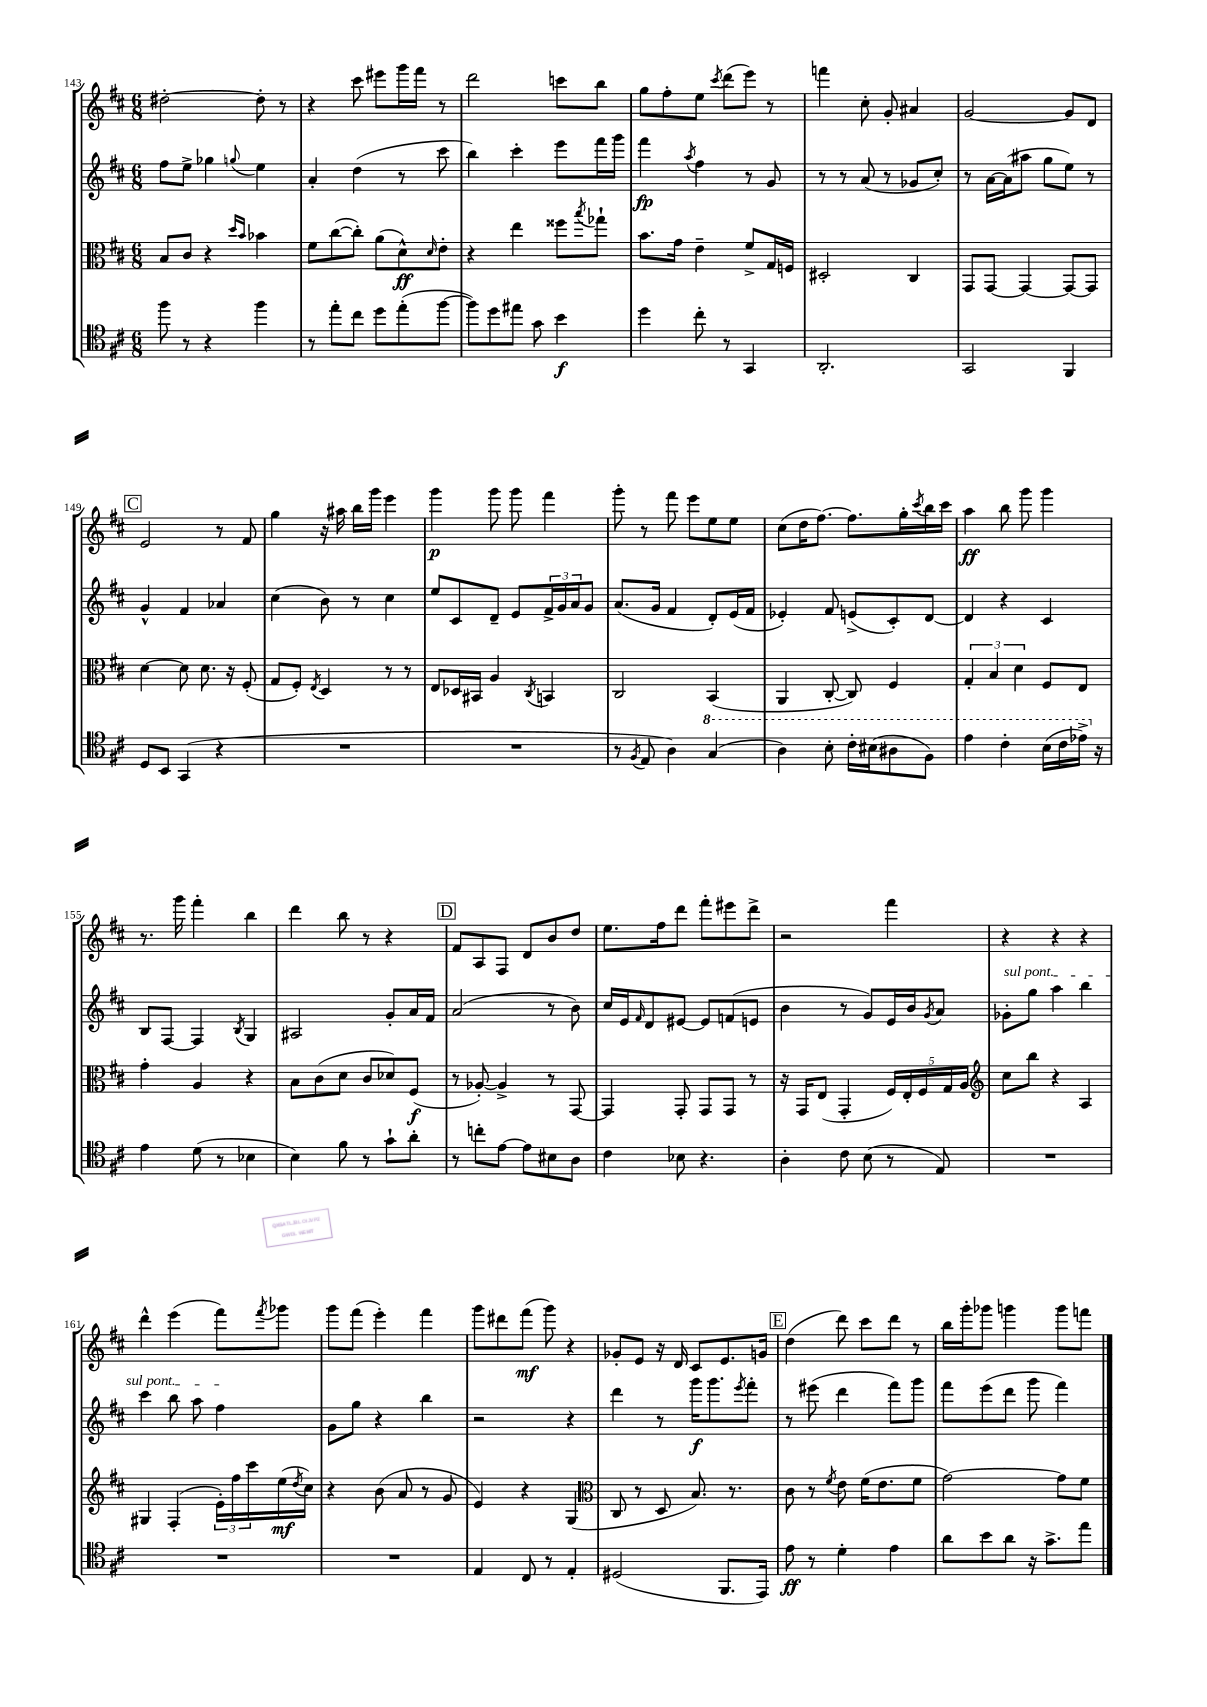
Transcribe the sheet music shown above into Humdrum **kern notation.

**kern	**kern	**kern	**kern
*staff4	*staff3	*staff2	*staff1
*clefC4	*clefC3	*clefG2	*clefG2
*k[f#c#]	*k[f#c#]	*k[f#c#]	*k[f#c#]
*M6/8	*M6/8	*M6/8	*M6/8
8ff#	8B	8ff#	[2dd#'
8r	8c#	8ee^	.
4r	4r	4gg-	.
.	16qqdd	.	.
.	16qqb	8qqgg	.
4ff#	4b-	4ee	8dd#']
.	.	.	8r
=	=	=	=
8r	8f#	4a'	4r
8ee'	([8cc#	.	.
8cc#	8cc#'])	(4dd	8ccc#
8dd	(8a	.	8eee#
(8ee'	8d^^)	8r	16ggg
.	.	.	16fff#
.	16qqd	.	.
[8ff#	8e'	8ccc#	8r
=	=	=	=
8ff#])	4r	4bb)	2ddd
8dd	.	.	.
8ee#	4ee	4ccc#'	.
8g	.	.	.
4b	8ff##	8eee	8ccc
.	8qbb	.	.
.	8gg-`	16fff#	8bb
.	.	16ggg	.
=	=	=	=
4dd	8.b	4fff#	8gg
.	.	.	8ff#'
.	16g	.	.
.	.	8qaa	.
8cc#'	4e~	4ff#	8ee
.	.	.	8qccc#
8r	.	.	(8ddd
4GG	8f#^	8r	8eee)
.	16G	8g	8r
.	16F	.	.
=	=	=	=
2.AA'	2D#'	8r	4fff
.	.	8r	.
.	.	(8a	8cc#'
.	.	8r	8g'
.	4C#	8g-	4a#
.	.	8cc#')	.
=	=	=	=
2GG	8GG	8r	[2g
.	[8GG	[16a	.
.	.	(16a]	.
.	4GG_	8aa#	.
.	.	8gg	.
4FF#	8GG_	8ee)	8g]
.	8GG]	8r	8d
=	=	=	=
8D	[4d	4g^^	2e
8BB	.	.	.
(4GG	8d]	4f#	.
.	8.d	.	.
4r	.	4a-	8r
.	16r	.	.
.	(8F#'	.	8f#
=	=	=	=
2.r	8G	(4cc#	4gg
.	8F#')	.	.
.	8qE	.	.
.	4D	8b)	16r
.	.	.	16aa#
.	.	8r	16bb
.	.	.	16ggg
.	8r	4cc#	4eee
.	8r	.	.
=	=	=	=
2.r	8E	8ee	4ggg
.	16D-	8c#	.
.	16BB#	.	.
.	4A	8d~	8ggg
.	.	8e	8ggg
.	8qC#	.	.
.	4BB	24f#^	4fff#
.	.	24g	.
.	.	24a	.
.	.	8g	.
=	=	=	=
8r	2C#	(8.a	8ggg'
8qF#	.	.	.
8E	.	.	8r
.	.	16g	.
4A)	.	4f#	8fff#
.	.	.	8eee
(4g	(4BB	8d')	8ee
.	.	(16e	8ee
.	.	16f#	.
=	=	=	=
4a)	4AA	4e-')	(8cc#
.	.	.	16dd
.	.	.	[8.ff#)
8b'	[8C#'	8f#	.
16cc#'	8C#])	(8e^	8.ff#]
(16b#	.	.	.
8a#	4F#	8c#')	.
.	.	.	16gg'
.	.	.	8qccc#
8f#)	.	[8d	16bb
.	.	.	16ccc#
=	=	=	=
4ee	6G'	4d]	4aa
.	6B	.	.
4cc#'	.	4r	8bb
.	6d	.	.
.	.	.	8ggg
(16b	8F#	4c#	4ggg
16cc#	.	.	.
16ee-^)	8E	.	.
16r	.	.	.
=	=	=	=
4e	4g'	8B	8.r
.	.	[8F#	.
.	.	.	16ggg
(8d	4A	4F#]	4fff#'
8r	.	.	.
.	.	8qB	.
4B-	4r	4G	4bb
=	=	=	=
4B)	8B	2A#	4ddd
.	(8c#	.	.
8f#	8d	.	8bb
8r	8c#	.	8r
8g`	8d-)	8g'	4r
8a'	(8F#	16a	.
.	.	16f#	.
=	=	=	=
8r	8r	(2a	8f#
8cc'	[8A-')	.	8A
[8e	4A-^]	.	8F#
8e]	.	.	8d
8B#	8r	8r	8b
8A	[8GG	8b)	8dd
=	=	=	=
4c#	4GG]	16cc#	8.ee
.	.	16e	.
.	.	16qqf#	.
.	.	8d	.
.	.	.	16ff#
8B-	8GG'	[8e#	8ddd
4.r	8GG	8e#]	8fff#'
.	8GG	(8f	8eee#
.	8r	8e	8ddd^
=	=	=	=
4A'	16r	4b	2r
.	16GG	.	.
.	(8E	.	.
8c#	4GG'	8r	.
(8B	.	8g)	.
8r	20F#)	16e	4fff#
.	20E'	.	.
.	.	16b	.
.	20F#	.	.
.	.	8qg	.
8E)	.	8a	.
.	20G	.	.
.	20A	.	.
=	=	=	=
*	*clefG2	*	*
2.r	8cc#	8g-'	4r
.	8bb	8gg	.
.	4r	4aa	4r
.	4A	4bb	4r
=	=	=	=
2.r	4G#	4ccc#	4ddd^^
.	(4F#'	8bb	(4eee
.	.	8aa	.
.	24e')	4ff#	8fff#)
.	24ff#	.	.
.	24ccc#	.	.
.	.	.	8qfff#
.	(16ee	.	8ggg-
.	8qdd	.	.
.	16cc#)	.	.
=	=	=	=
2.r	4r	8g	8ggg
.	.	8gg	(8fff#
.	(8b	4r	4eee')
.	8a	.	.
.	8r	4bb	4fff#
.	8g	.	.
=	=	=	=
4E	4e)	2r	8ggg
.	.	.	8ddd#
8C#	4r	.	(8fff#
8r	.	.	8ggg)
4E'	(4G	4r	4r
=	=	=	=
*	*clefC3	*	*
(2D#	8C#	4ddd	8g-'
.	8r	.	8e
.	8D	8r	16r
.	.	.	16d
.	8.B)	16ggg	8c#
.	.	8.ggg	.
8.FF#	.	.	8.e
.	8.r	.	.
.	.	8qeee	.
.	.	8fff#'	.
16EE)	.	.	16g
=	=	=	=
8e	8c#	8r	(4dd
8r	8r	(8eee#	.
.	8qf#	.	.
4d'	8e	4ddd	8ddd)
.	(16f#	.	8ccc#
.	8.e	.	.
4e	.	8fff#)	8ddd
.	8f#	8ggg	8r
=	=	=	=
8a	[2g)	8fff#	16bb
.	.	.	16ggg'
8b	.	(8eee	8ggg-
8a	.	8ddd	4ggg
16r	.	8ggg	.
8.g^	.	.	.
.	8g]	4fff#)	8ggg
8ee	8f#	.	8fff
==	==	==	==
*-	*-	*-	*-
